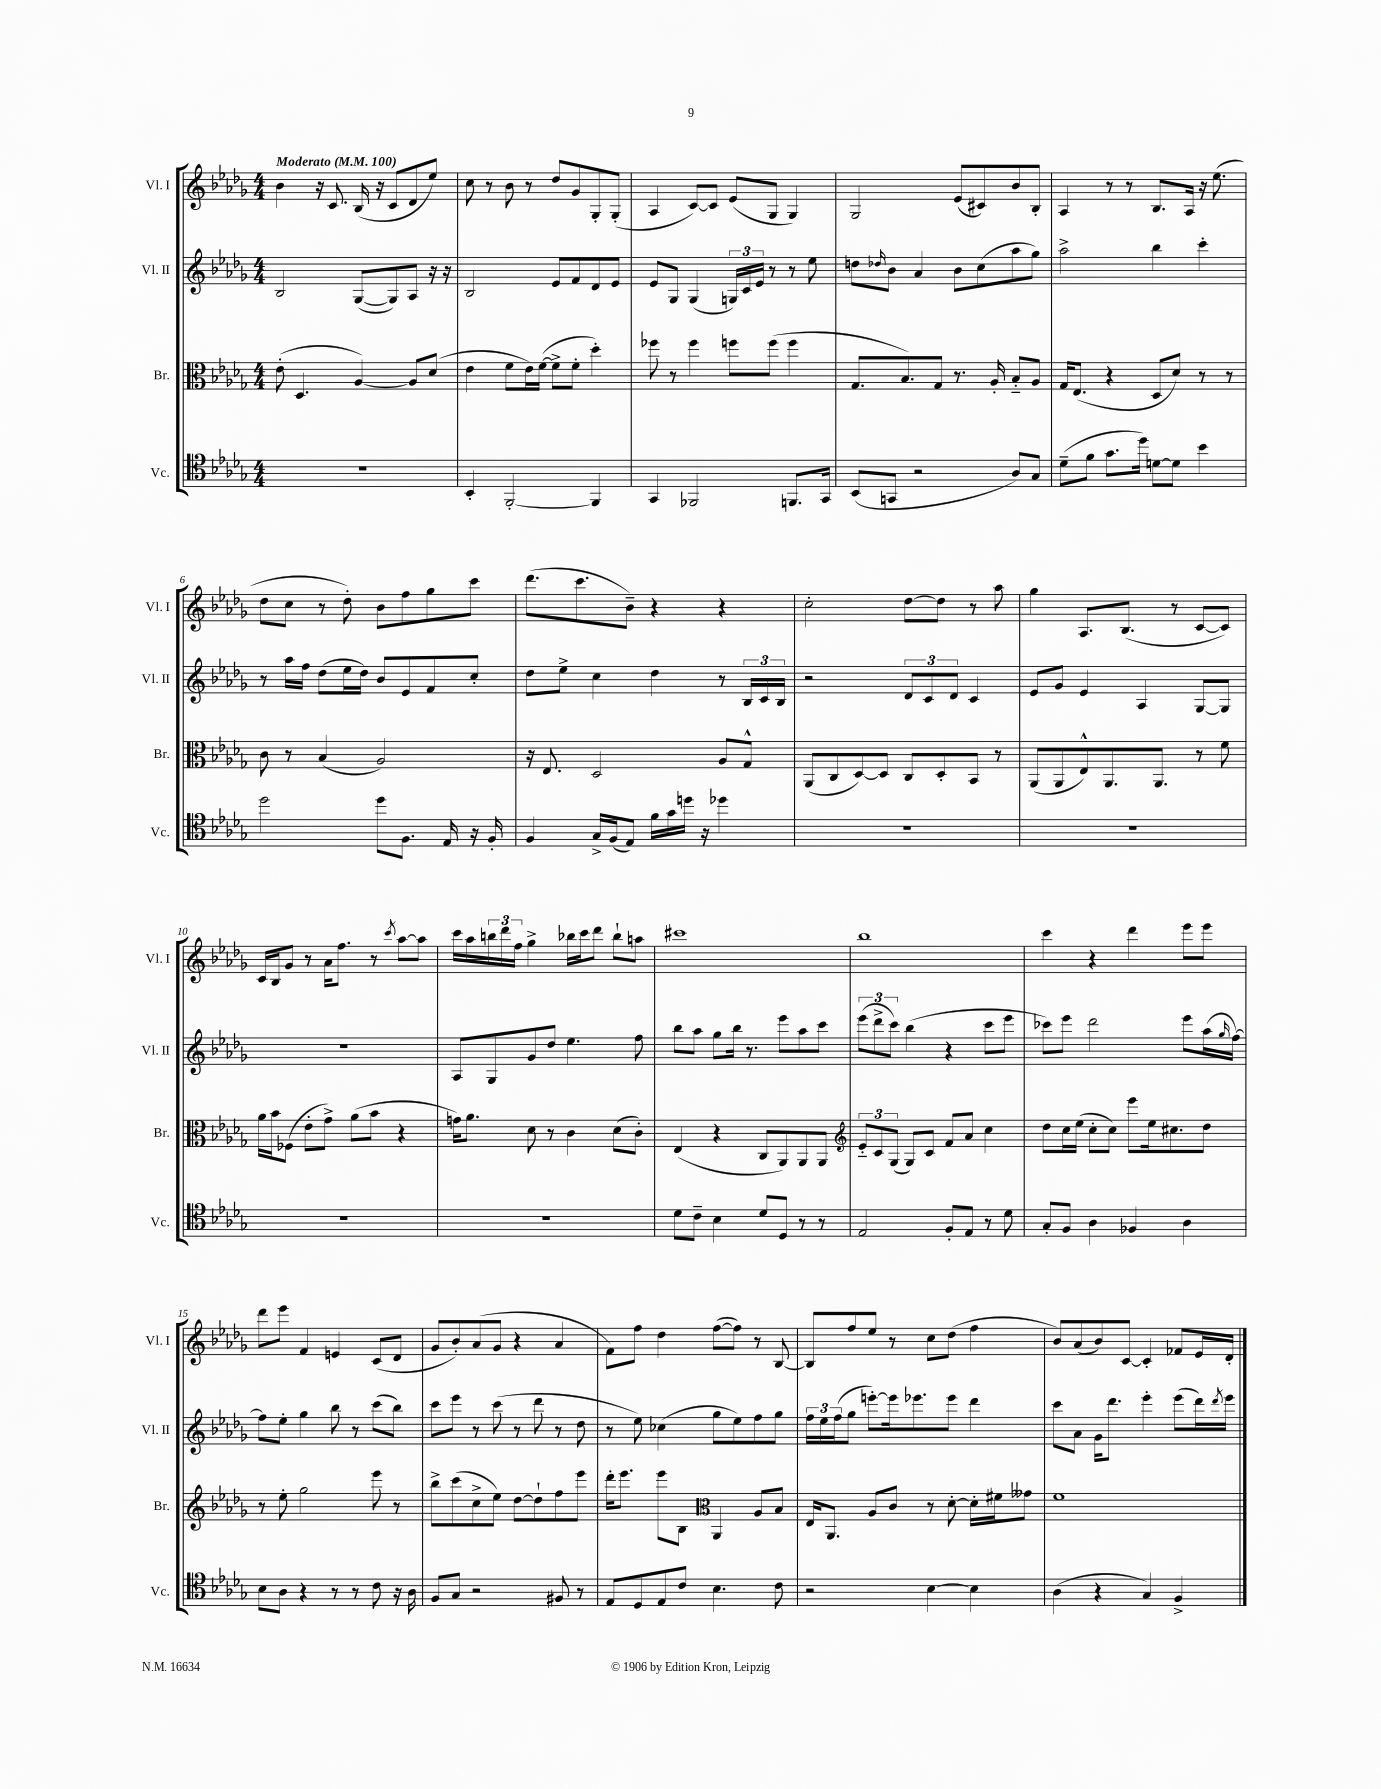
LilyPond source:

<<
\new StaffGroup <<
\new Staff = "s0" \with { instrumentName = "Vl. I" shortInstrumentName = "Vl. I" } {
    \clef treble \key des \major \numericTimeSignature \time 4/4 \tempo "Moderato" 4 = 100
    bes'4 r16 c'8. bes16( r16 c'8 des'8 ees''8) |
    c''8 r8 bes'8 r8 des''8 ges'8 ges8-. ges8-.( |
    aes4 c'8~) c'8 ees'8( ges8 ges4) |
    ges2 ees'8( cis'8) bes'8 bes8-. |
    aes4 r8 r8 bes8. aes16 r16 ees''8.( |
    des''8 c''8 r8 des''8-.) bes'8 f''8 ges''8 c'''8 |
    des'''8.( c'''8. bes'8--) r4 r4 |
    c''2-. des''8~ des''8 r8 aes''8 |
    ges''4 aes8. bes8.( r8 c'8~ c'8) |
    c'16 bes16 ges'8 r8 aes'16 f''8. r8 \acciaccatura { c'''8 } aes''8~ aes''8 |
    c'''16 aes''16 \tuplet 3/2 { b''16 des'''16 f''16 } ges''4-> bes''16 c'''16 des'''8 bes''8-! a''8 |
    cis'''1 |
    bes''1 |
    c'''4 r4 des'''4 ees'''8 ees'''8 |
    des'''8 ees'''8 f'4 e'4 c'8( des'8 |
    ges'8 bes'8-.) aes'8( ges'8 r4 aes'4 |
    f'8) f''8 des''4 f''8~( f''8) r8 bes8~ |
    bes8 f''8 ees''8 r8 c''8 des''8( f''4 |
    bes'8) aes'8( bes'8) c'8~ c'4-. fes'8 ees'16 des'16-. \bar "|." |
}
\new Staff = "s1" \with { instrumentName = "Vl. II" shortInstrumentName = "Vl. II" } {
    \clef treble \key des \major \numericTimeSignature \time 4/4
    bes2 ges8~( ges8) aes8 r16 r16 |
    bes2 ees'8 f'8 des'8 ees'8 |
    ees'8 ges8 ges4( \tuplet 3/2 { g16) c'16 ees'16 } r8 r8 ees''8 |
    d''8 \grace { des''16 } bes'8 aes'4 bes'8 c''8( aes''8 ges''8) |
    aes''2-> bes''4 c'''4-. |
    r8 aes''16 f''16 des''8( ees''16 des''16) bes'8 ees'8 f'8 c''8-. |
    des''8 ees''8-> c''4 des''4 r8 \tuplet 3/2 { bes16 c'16 bes16 } |
    r2 \tuplet 3/2 { des'8 c'8 des'8 } c'4 |
    ees'8 ges'8 ees'4 aes4 ges8~ ges8 |
    R1 |
    aes8 ges8 ges'8 des''8 ees''4. f''8 |
    bes''8 aes''8 ges''8 bes''16 r8. ees'''8 aes''8 c'''8 |
    \tuplet 3/2 { ees'''8( des'''8-> c'''8) } bes''4( r4 c'''8 ees'''8 |
    ces'''8) ees'''8 des'''2 ees'''8 aes''16( \grace { ges''16 } f''16~) |
    f''8 ees''8-. ges''4 bes''8 r8 c'''8( bes''8) |
    c'''8 ees'''8 r8 c'''8( r8 des'''8 r8 des''8 |
    r8 ees''8) ces''4( ges''8 ees''8) f''8 ges''8 |
    \tuplet 3/2 { f''16 ees''16 f''16( } ges''8 e'''8~-.) e'''16 ees'''8. ees'''8 des'''4 |
    c'''8 aes'8 ges'16 des'''8. ees'''4-. ees'''8( des'''16) \acciaccatura { des'''8 } ees'''16 \bar "|." |
}
\new Staff = "s2" \with { instrumentName = "Br." shortInstrumentName = "Br." } {
    \clef alto \key des \major \numericTimeSignature \time 4/4
    ees'8-.( des4. aes4~) aes8 des'8( |
    ees'4 f'8 ees'16) f'16~( f'8-> f'8-. des''4-.) |
    fes''8 r8 fes''4 f''8 f''8( f''4 |
    ges8. bes8.) ges8 r8. aes16-. bes8-_ aes8 |
    ges16 ees8.( r4 des8 des'8) r8 r8 |
    c'8 r8 bes4( aes2) |
    r16 ees8. des2 aes8 ges8-^ |
    aes,8( c8 des8~) des8 c8 des8-. bes,8 r8 |
    aes,8( aes,8 ees8-^) aes,8. aes,8. r8 f'8 |
    aes'16 bes'16 fes8( ees'8-. ges'8->) aes'8( bes'8 r4 |
    g'16) aes'8. des'8 r8 c'4 des'8( c'8-.) |
    ees4( r4 c8 aes,8) aes,8 aes,8 |
    \clef treble \tuplet 3/2 { ees'8-_ c'8 ges8( } ges8) c'8 f'8 aes'8 c''4 |
    des''8 c''16 ees''16( c''8-. c''8) ees'''8 ees''16 cis''8. des''8 |
    r8 ees''8-. ges''2 ees'''8 r8 |
    bes''8-> c'''8( c''8-> ees''8) des''8~ des''8-! f''8 ees'''8 |
    des'''16-. ees'''8. ees'''8 bes8 \clef alto aes,4 aes8 bes8 |
    ees16 aes,8. aes8 c'8 r8 des'8~-. des'16-. fis'16 geses'8 |
    f'1 \bar "|." |
}
\new Staff = "s3" \with { instrumentName = "Vc." shortInstrumentName = "Vc." } {
    \clef tenor \key des \major \numericTimeSignature \time 4/4
    r1 |
    bes,4-. f,2~-. f,4 |
    ges,4 fes,2 f,8. ges,16 |
    bes,8( g,8 r2 aes8) ges8 |
    des'8--( f'8 ges'8. des''16) d'8~ d'8 bes'4 |
    des''2 des''8 f8. ees16 r16 f16-. |
    f4 ges16-> f16( ees8) f'16 ges'16 d''16 r16 des''4 |
    R1 |
    R1 |
    R1 |
    R1 |
    des'8 c'8-- bes4 des'8 des8 r8 r8 |
    ees2 f8-. ees8 r8 des'8 |
    ges8-. f8 aes4 fes4 aes4 |
    bes8 aes8 r4 r8 r8 c'8 r16 aes16 |
    f8 ges8 r2 fis8 r8 |
    ees8 des8 ees8 c'8 bes4. c'8 |
    r2 bes4~ bes4 |
    aes4( r4 ges4) f4-> \bar "|." |
}
>>
>>
